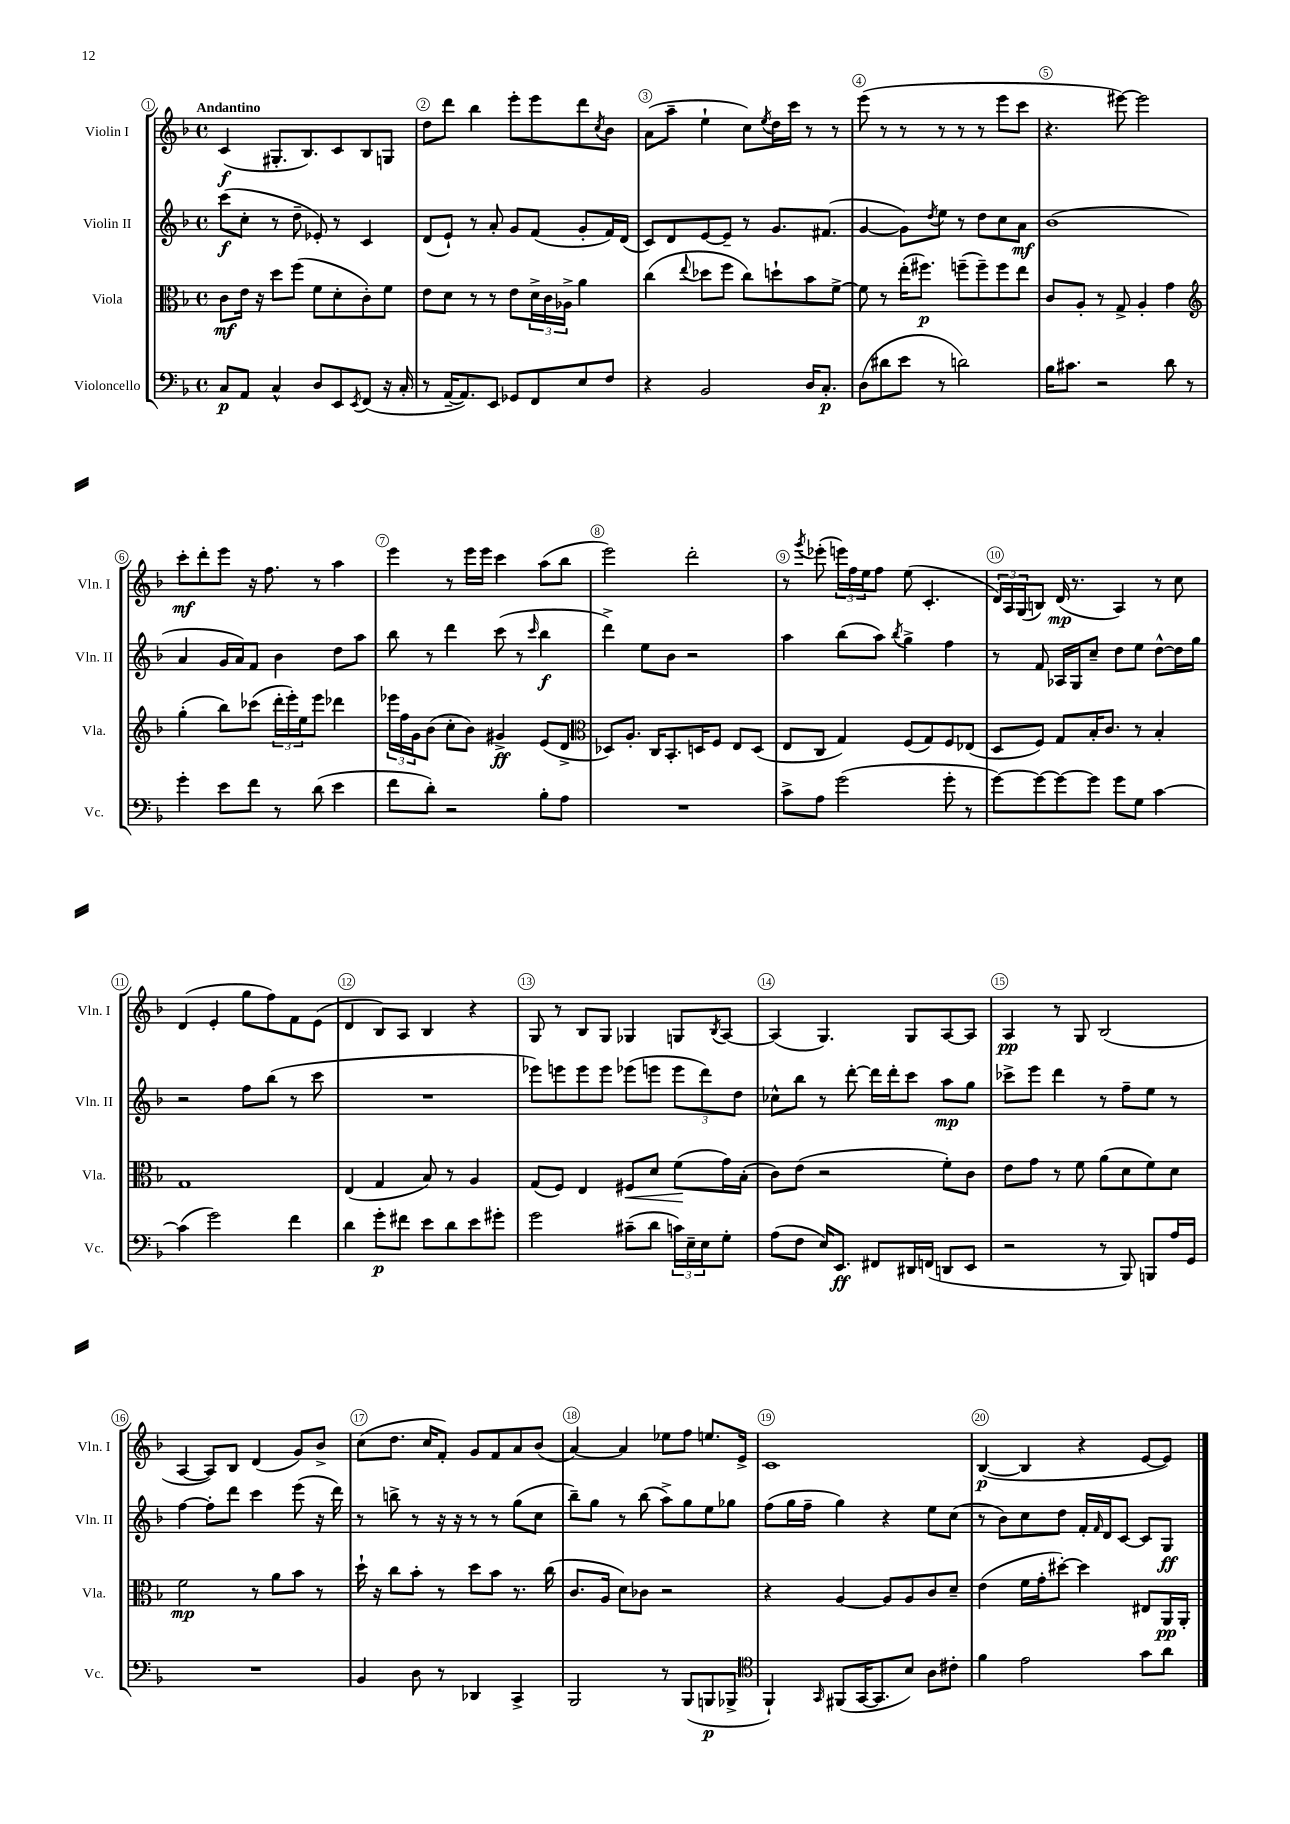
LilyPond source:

<<
\new StaffGroup <<
\new Staff = "s0" \with { instrumentName = "Violin I" shortInstrumentName = "Vln. I" } {
    \clef treble \key f \major \defaultTimeSignature \time 4/4 \tempo "Andantino"
    c'4\f( gis8.-. bes8.) c'8 bes8 g8 |
    d''8 d'''8 bes''4 e'''8-. e'''8 d'''8 \acciaccatura { c''8 } bes'8 |
    a'8( a''8-- e''4-! c''8) \acciaccatura { e''8 } d''16 c'''16 r8 r8 |
    e'''8( r8 r8 r8 r8 r8 e'''8 c'''8 |
    r4. eis'''8~) eis'''2 |
    c'''8-.\mf d'''8-. e'''8 r16 f''8. r8 a''4 |
    e'''4 r8 e'''16 e'''16 c'''4 a''8( bes''8 |
    e'''2) d'''2-. |
    r8 \acciaccatura { g'''8 } ees'''8-.( \tuplet 3/2 { e'''16) f''16 e''16 } f''8 e''8( c'4.-. |
    \tuplet 3/2 { d'16) a16 g16( } b8) d'16\mp( r8. a4) r8 c''8 |
    d'4( e'4-. g''8 f''8) f'8 e'8( |
    d'4 bes8) a8 bes4 r4 |
    g8 r8 bes8 g8 ges4 g8 \acciaccatura { bes8 } a8~ |
    a4( g4.) g8 a8~ a8 |
    a4\pp r8 g8 bes2( |
    a4~ a8) bes8 d'4( g'8) bes'8-> |
    c''8( d''8. c''16 f'8-.) g'8 f'8 a'8 bes'8( |
    a'4~) a'4 ees''8 f''8 e''8. e'16-> |
    c'1 |
    bes4~\p( bes4 r4 e'8~ e'8) \bar "|." |
}
\new Staff = "s1" \with { instrumentName = "Violin II" shortInstrumentName = "Vln. II" } {
    \clef treble \key f \major \defaultTimeSignature \time 4/4
    c'''8\f( c''8-. r8 d''8-- ees'8-.) r8 c'4 |
    d'8( e'8-!) r8 a'8-. g'8 f'8( g'8-. f'16) d'16( |
    c'8) d'8 e'8~ e'8-- r8 g'8. fis'8.( |
    g'4~ g'8) \acciaccatura { d''8 } e''8 r8 d''8 c''8 a'8\mf |
    bes'1( |
    a'4 g'16 a'16) f'8 bes'4 d''8 a''8 |
    bes''8 r8 d'''4 c'''8( r8 \grace { c'''16 } bes''4\f |
    d'''4->) e''8 bes'8 r2 |
    a''4 bes''8( a''8) \acciaccatura { bes''8 } g''4-> f''4 |
    r8 f'8 aes16 g16 c''8-- d''8 e''8 d''8~-^ d''16 g''16 |
    r2 f''8 bes''8( r8 c'''8 |
    R1 |
    ees'''8) e'''8 e'''8 e'''8 ees'''8( e'''8 \tuplet 3/2 { e'''8 d'''8) d''8 } |
    ces''8-^ bes''8 r8 d'''8~-. d'''16 d'''16-. c'''8 a''8\mp g''8 |
    ces'''8-> e'''8 d'''4 r8 f''8-- e''8 r8 |
    f''4~ f''8-. d'''8 c'''4 e'''8( r16 d'''16) |
    r8 b''8-> r8 r16 r16 r8 r8 g''8( c''8 |
    bes''8--) g''8 r8 bes''8( a''8->) g''8 e''8 ges''8 |
    f''8( g''16 f''16-- g''4) r4 e''8 c''8( |
    r8 bes'8) c''8 d''8 f'16-. \grace { f'16 } d'16 c'8~ c'8 g8\ff \bar "|." |
}
\new Staff = "s2" \with { instrumentName = "Viola" shortInstrumentName = "Vla." } {
    \clef alto \key f \major \defaultTimeSignature \time 4/4
    c'8\mf e'16 r16 d''8 f''8( f'8 d'8-. c'8-.) f'8 |
    e'8 d'8 r8 r8 e'8 \tuplet 3/2 { d'16-> c'16 aes16-> } a'4 |
    c''4( \appoggiatura { e''8 } des''8 f''8 c''8) d''8-! bes'8 f'8~-> |
    f'8 r8 e''16-.( fis''8.\p) f''8--( f''8--) f''8 e''8 |
    c'8 a8-. r8 g8-> a4-. g'4 |
    \clef treble g''4-.( bes''8) ces'''8( \tuplet 3/2 { d'''16-. e'''16-.) e''16 } e'''8 des'''4 |
    \tuplet 3/2 { ees'''16 f''16 g'16 } bes'8( c''8-. bes'8) gis'4->\ff e'8( d'8-> |
    \clef alto des8) a8.-. c16 bes,8.-. d16 f8 e8 d8( |
    e8 c8 g4) f8( g8) f8 ees8( |
    d8 f8) g8 bes16-. c'8. r8 bes4-. |
    g1 |
    e4( g4 bes8) r8 a4 |
    g8( f8) e4 fis8\< d'8 f'8\!( g'16) bes16-.( |
    c'8) e'8( r2 f'8-.) c'8 |
    e'8 g'8 r8 f'8 a'8( d'8 f'8) d'8 |
    f'2\mp r8 a'8 bes'8 r8 |
    d''16-! r16 c''8 bes'8-. r8 d''8 bes'8 r8. c''16( |
    c'8. a16 d'8) ces'8 r2 |
    r4 a4~ a8 a8 c'8 d'8-- |
    e'4( f'16 g'16-. dis''8~-.) dis''4 eis8 a,16\pp a,16-. \bar "|." |
}
\new Staff = "s3" \with { instrumentName = "Violoncello" shortInstrumentName = "Vc." } {
    \clef bass \key f \major \defaultTimeSignature \time 4/4
    c8\p a,8 c4-^ d8 e,8 \acciaccatura { e,8 } f,8( r16 c16-. |
    r8 a,16~-- a,8.) e,8 ges,8 f,8 e8 f8 |
    r4 bes,2 d16 c8.-.\p |
    d8( dis'8 e'8 r8 d'2) |
    bes16 cis'8. r2 d'8 r8 |
    g'4-. e'8 f'8 r8 d'8( e'4 |
    f'8 d'8-.) r2 bes8-. a8 |
    R1 |
    c'8-> a8 g'2( g'8-. r8 |
    g'8~) g'8~ g'8~ g'8 g'8 g8 c'4~ |
    c'4( g'2) f'4 |
    d'4 g'8-.\p fis'8 e'8 d'8 e'8 gis'8-. |
    g'2 cis'8--( d'8 \tuplet 3/2 { c'16) e16-- e16 } g8-. |
    a8( f8 e16) e,8.\ff fis,8 dis,16 f,16( d,8 e,8 |
    r2 r8 bes,,8) b,,8 a16 g,16 |
    R1 |
    bes,4 d8 r8 des,4 c,4-> |
    bes,,2 r8 bes,,8( b,,8\p bes,,8-> |
    \clef tenor f,4-!) \grace { g,16 } fis,8( g,16~ g,8. bes8) a8 cis'8-. |
    f'4 e'2 g'8 a'8 \bar "|." |
}
>>
>>
\layout { \context { \Score \override BarNumber.break-visibility = ##(#f #t #t) barNumberVisibility = #all-bar-numbers-visible \override BarNumber.stencil = #(make-stencil-circler 0.1 0.3 ly:text-interface::print) } }
